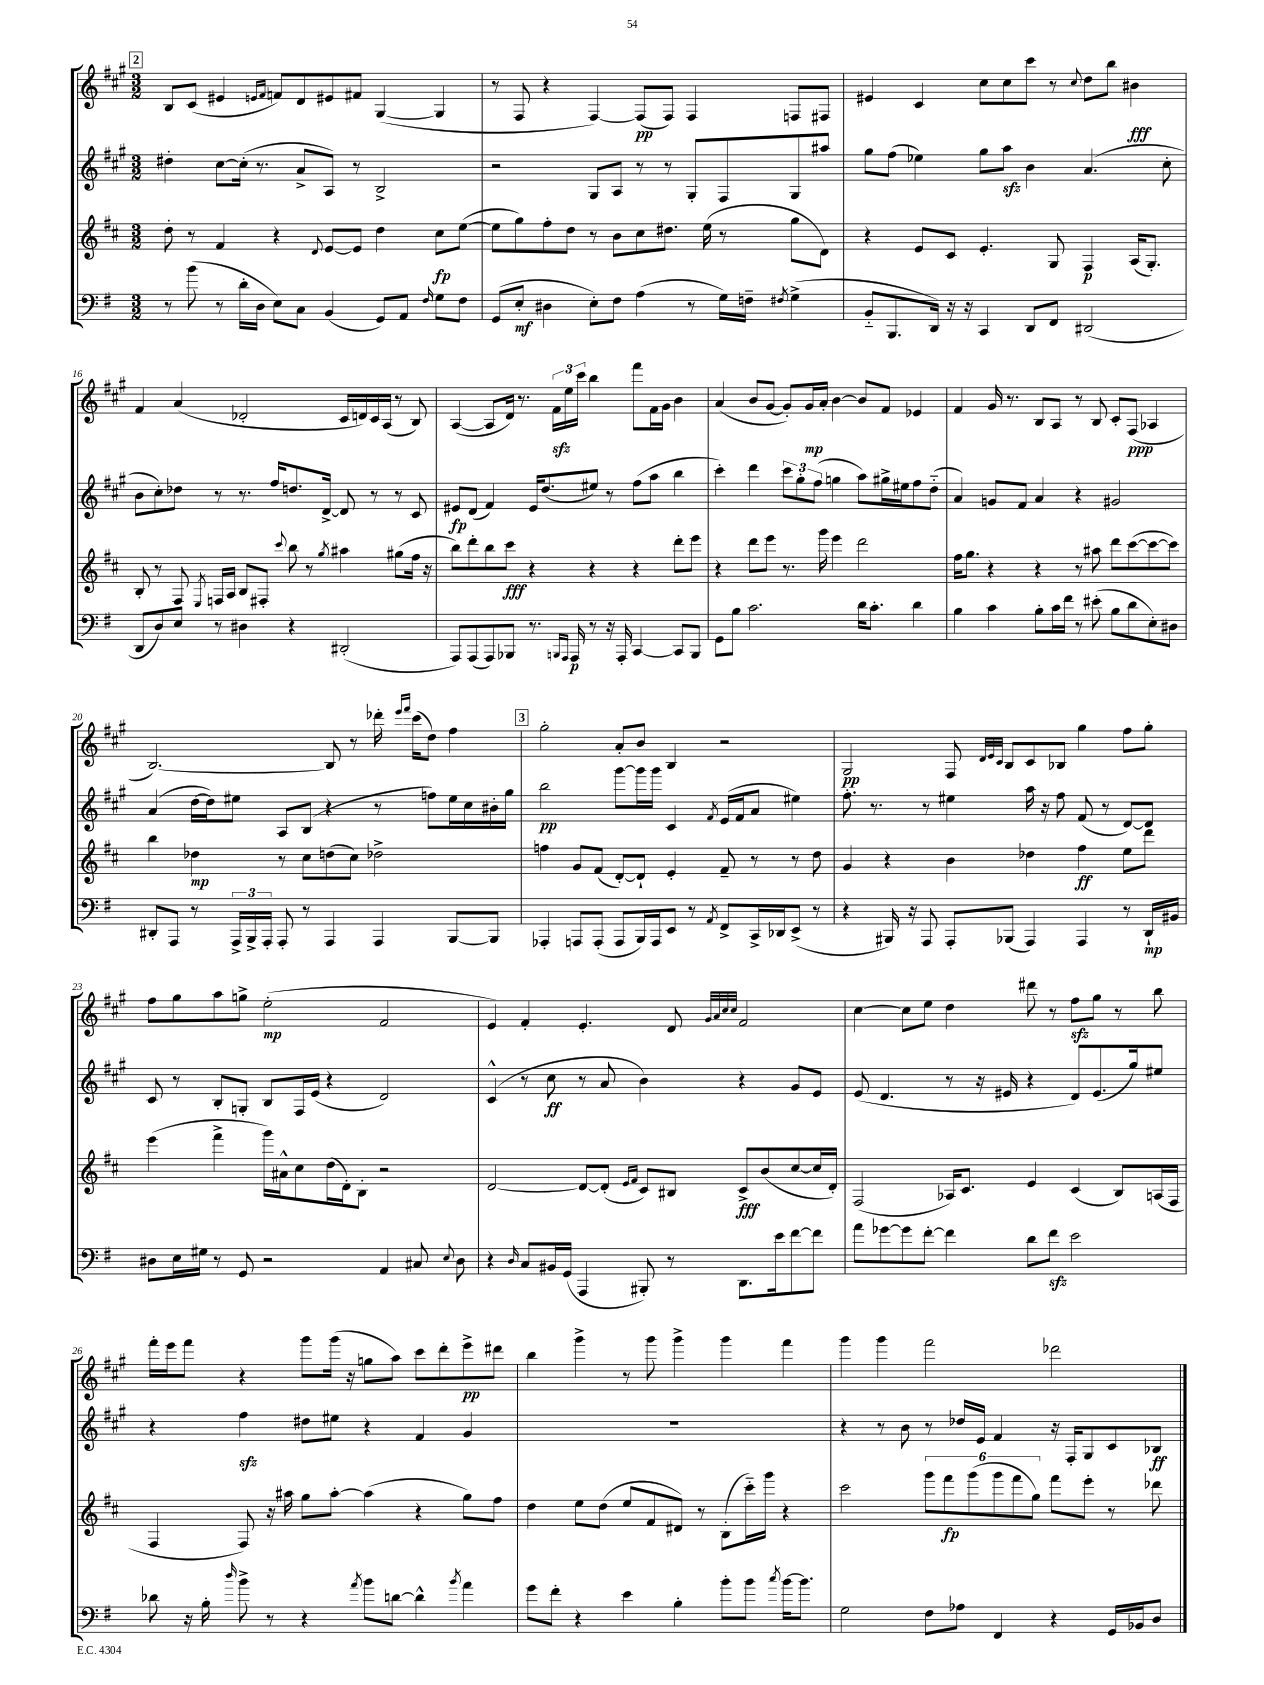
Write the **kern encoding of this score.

**kern	**kern	**kern	**kern
*staff4	*staff3	*staff2	*staff1
*clefF4	*clefG2	*clefG2	*clefG2
*k[f#]	*k[f#c#]	*k[f#c#g#]	*k[f#c#g#]
*M3/2	*M3/2	*M3/2	*M3/2
8r	8dd'	4dd#'	8B
(8b	8r	.	(8c#
8r	4f#	[8cc#	4e#
16d'	.	(16cc#']	.
16D	.	8.r	.
.	.	.	16qqe
.	.	.	16qqf#
8E)	4r	.	8f)
8C	.	8a^	8d
.	8qqd	.	.
(4BB	[8e	8A)	8e#
.	8e]	8r	8f#
8GG)	4dd	2B^	([4G#
8AA	.	.	.
16qqF#	.	.	.
8G	8cc#	.	4G#]
8F#	([8ee	.	.
=	=	=	=
(8GG	8ee]	2r	8r
8E'	8gg)	.	8F#
4D#	8ff#'	.	4r
.	8dd	.	.
8E')	8r	8G#	[4F#)
8F#	8b	8A	.
(4A	8cc#	8r	(8F#]
.	8.dd#	8r	8F#)
8r	.	8G#'	4F#
.	(16ee	.	.
16G)	8r	8F#	.
16F~	.	.	.
8qF#	.	.	.
(4G^	8gg	8G#	8F
.	8d)	8aa#	8F#
=	=	=	=
8BB'~	4r	8gg#	4e#
8.BBB	.	(8ff#	.
.	8e	4ee-)	4c#
16DD)	.	.	.
16r	8c#	.	.
16r	.	.	.
4CC	4.e'	8gg#	8cc#
.	.	8aa	8cc#
8DD	.	4b	8ccc#
8FF#	8G	.	8r
.	.	.	8qqcc#
(2DD#	4F#	(4.a	8dd
.	.	.	8bb
.	(16A	.	4b#
.	8.G')	.	.
.	.	8cc#'	.
=	=	=	=
8DD	8B'	8b	4f#
8D)	8r	8cc#')	.
8E	8F#	8dd-	(4a
.	8qE	.	.
8r	16F	8r	.
.	16A	.	.
4D#	8B	8.r	2d-'
.	8F#'	.	.
.	.	16ff#	.
.	8qqccc#	.	.
4r	8bb	8.dd	.
.	8r	.	.
.	.	[16d^	.
.	8qgg	.	.
(2DD#'	4aa#	8d]	16c#
.	.	.	16d)
.	.	8r	16c#
.	.	.	(16A
.	(8gg#	8r	8r
.	16ff#	8c#	8B)
.	16r	.	.
=	=	=	=
8AAA)	8bb)	8e#	([4A
(8AAA	8ddd'	(8d	.
8AAA)	8bb	4f#)	8A]
8BBB-	8ccc#	.	16d)
.	.	.	8.r
8.r	4r	16e#	.
.	.	(8.dd	.
.	.	.	24f#
.	.	.	24ee
16qqBBB	.	.	.
16qqAAA	.	.	.
16AAA	.	.	.
.	.	.	24ccc#
8r	4r	8ee#)	4bb
16r	.	8r	.
16AAA'	.	.	.
[4CC	4r	(8ff#	8fff#
.	.	8aa	16f#
.	.	.	16g#
8CC]	8ddd'	4bb	4b
8BBB	8eee	.	.
=	=	=	=
8GG	4r	4ccc#')	(4a
8B	.	.	.
2.c	8ddd	4ddd	8b
.	8eee	.	[8g#
.	8.r	12ccc#	8g#'])
.	.	12gg#'	.
.	.	.	16g#
.	.	(12ff#	.
.	16ggg	.	16a'
.	4eee	4gg	[4b
16d	2ddd	8aa)	8b]
8.c'	.	.	.
.	.	16gg#^	8f#
.	.	16ee#	.
4d	.	8ff#	4e-
.	.	(8dd'~	.
=	=	=	=
4B	16ff#	4a)	4f#
.	8.gg	.	.
4c	4r	8g	16g#
.	.	.	8.r
.	.	8f#	.
8B'	4r	4a	8B
16c	.	.	8A
16f#	.	.	.
8r	8r	4r	8r
(8e#'	8aa#	.	8B
8B	8ddd	2g#	8c#'
8d	([8ccc#	.	(8F#
8E')	8ccc#_	.	4A-
8D#	8ccc#])	.	.
=	=	=	=
8DD#'	4bb	(4a	[2.B)
8AAA	.	.	.
8r	4dd-	[16dd	.
.	.	16dd])	.
24AAA^	.	8ee#	.
24BBB^	.	.	.
24AAA'	.	.	.
8AAA'	8r	8A	.
8r	8cc#	(8B	.
4AAA	(8dd	4r	8B]
.	8cc#)	.	8r
4AAA	2dd-^	8r	16ddd-'
.	.	.	16qqeee
.	.	.	16qqfff#
.	.	.	(16ccc#
.	.	8ff)	8dd)
[8BBB	.	16ee#	4ff#
.	.	16cc#	.
8BBB]	.	16b#'	.
.	.	16gg#	.
=	=	=	=
4AAA-'	4ff	2bb	2gg#'
8AAA	8g	.	.
(8AAA'	(8f#	.	.
8AAA	[8d')	[8ggg#	8a'
16BBB)	8d`]	16ggg#]	8b
16AAA	.	16ggg#	.
8EE	4e'	4c#	4B
8r	.	.	.
8qAA	.	8qf#	.
8FF#^	8f#~	(16e	2r
.	.	16f#	.
16CC^	8r	8a	.
16DD-	.	.	.
(8EE^	8r	4ee#)	.
8r	8dd	.	.
=	=	=	=
4r	4g	8.ff#'	2G#
.	.	8.r	.
16BBB#)	4r	.	.
16r	.	.	.
8AAA	.	8r	.
8AAA'	4b	4ee#	8F#
.	.	.	32qqd
.	.	.	32qqe
.	.	.	32qqc#
(8BBB-	.	.	8B
4AAA)	4dd-	16aa	8c#
.	.	16r	.
.	.	8ff#	8B-
4AAA	4ff#	(8f#	4gg#
.	.	8r	.
8r	8ee	[8d)	8ff#
16DD`	8ddd	8d]	8gg#'
16BB#	.	.	.
=	=	=	=
8D#	(4eee	8c#	8ff#
16E	.	8r	8gg#
16G#	.	.	.
8r	4fff#^	8B'	8aa
8GG	.	8G'	8gg^
2r	16ggg)	8B	(2ee'
.	16a#^^	.	.
.	8cc#	16F#	.
.	.	(16e	.
.	(16dd	4r	.
.	16d')	.	.
.	8B'	.	.
4AA	2r	2d)	2f#
8C#	.	.	.
8qqE	.	.	.
8D#	.	.	.
=	=	=	=
4r	[2d	(4c#^^	4e)
16qqD	.	.	.
8C	.	8r	4f#'
16BB#	.	8cc#	.
(16GG	.	.	.
4AAA	8d_	8r	4.e'
.	(8d']	8a	.
.	16qqe	.	.
.	16qqf#	.	.
8BBB#')	8c#)	4b)	.
8r	8B#	.	8d
.	.	.	32qqg#
.	.	.	32qqa
.	.	.	32qqcc#
.	.	.	32qqcc#
8.DD	8c#^	4r	2f#
.	(8b	.	.
16e	.	.	.
[8f#	[8cc#	8g#	.
8f#]	16cc#]	8e	.
.	16d')	.	.
=	=	=	=
8a	(2F#	(8e	[4cc#
[8g-	.	4.d	.
8g-]	.	.	8cc#]
[8f#'	.	.	8ee
4f#]	16A-)	8r	4dd
.	8.c#	.	.
.	.	16r	.
.	.	16e#	.
8d	4e	4r	8ddd#
8f#	.	.	8r
2e	(4c#	8d)	8ff#
.	.	(8.e#	8gg#
.	8B)	.	8r
.	.	16gg#)	.
.	(16A	8ee#	8bb
.	16F#	.	.
=	=	=	=
8d-	4F#	4r	16fff#'
.	.	.	16eee
16r	.	.	8fff#
16B'	.	.	.
16qqdd	.	.	.
8b^	8F#)	4ff#	4r
8r	16r	.	.
.	16aa#	.	.
4r	8gg	8dd#	8ggg#
.	[8aa#'	8ee#	(16ggg#
.	.	.	16r
8qa	.	.	.
8b	(4aa#]	4r	8gg
[8d	.	.	8aa)
4d^^]	4r	4f#	8ccc#
.	.	.	8ddd'
8qb	.	.	.
4a	8gg)	4g#	8eee^
.	8ff#	.	8ddd#
=	=	=	=
8g	4dd	1.r	4bb
8f#'	.	.	.
4r	8ee	.	4ggg#^
.	(8dd	.	.
4e	8ee	.	8r
.	8f#	.	8ggg#
4B'	8d#)	.	4ggg#^
.	8r	.	.
8b'	(8B'	.	4ggg#
8b	16ccc#'~)	.	.
.	16ggg	.	.
8qcc	.	.	.
[16b	4r	.	4fff#
8.b]	.	.	.
=	=	=	=
2G	2ccc#	4r	4ggg#
.	.	8r	4ggg#
.	.	8b	.
8F#	12ggg	8r	2fff#
.	12fff#	.	.
8A-	.	16dd-	.
.	(12ggg	.	.
.	.	16e	.
4FF#	12ggg	4f#	.
.	12fff#	.	.
.	12gg)	.	.
4r	8fff#	16r	2ddd-
.	.	16F#'	.
.	8eee'	8G#	.
16GG	8r	8c#	.
16BB-	.	.	.
8D	8ddd-	8B-	.
==	==	==	==
*-	*-	*-	*-
